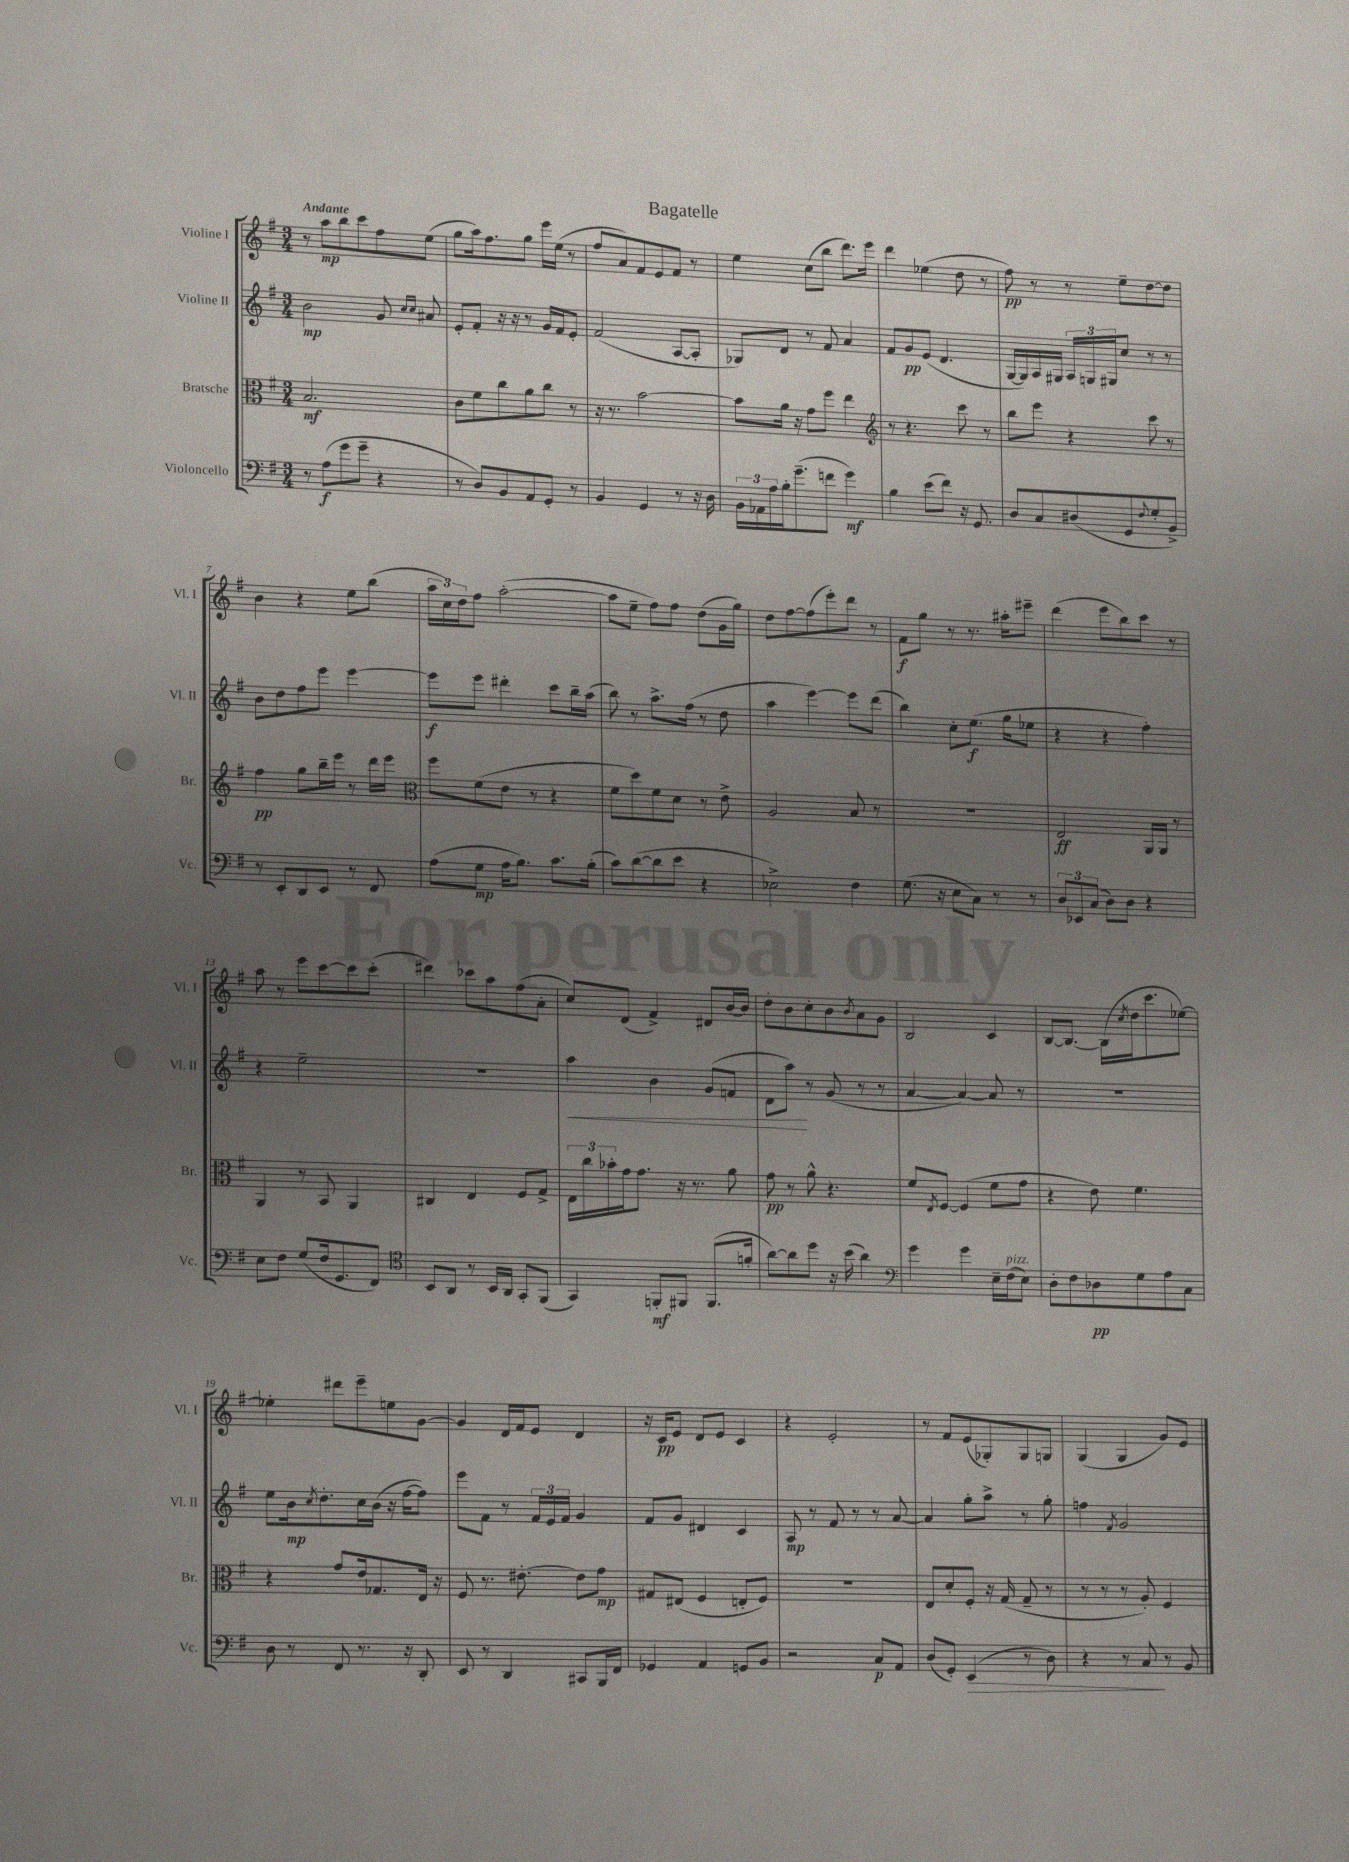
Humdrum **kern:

**kern	**dynam	**kern	**dynam	**kern	**dynam	**kern	**dynam
*part4	*part4	*part3	*part3	*part2	*part2	*part1	*part1
*staff4	*staff4	*staff3	*staff3	*staff2	*staff2	*staff1	*staff1
*I"Violoncello	*	*I"Bratsche	*	*I"Violine II	*	*I"Violine I	*
*I'Vc.	*	*I'Br.	*	*I'Vl. II	*	*I'Vl. I	*
*clefF4	*	*clefC3	*	*clefG2	*	*clefG2	*
*k[f#]	*	*k[f#]	*	*k[f#]	*	*k[f#]	*
*M3/4	*	*M3/4	*	*M3/4	*	*M3/4	*
=1	=1	=1	=1	=1	=1	=1	=1
!	!	!	!	!	!	!LO:TX:a:B:t=Andante	!
8r	.	2.B/	mf	2b\	mp	8r	.
(8A\L	f	.	.	.	.	8aa\L	mp
8g\	.	.	.	.	.	8bb\	.
8g~\J	.	.	.	.	.	8ccc\	.
4r	.	.	.	8g/	.	8ff#\	.
.	.	.	.	16qqcc/LL	.	.	.
.	.	.	.	16qqcc/JJ	.	.	.
.	.	.	.	8a#X/	.	(8ee\J	.
=2	=2	=2	=2	=2	=2	=2	=2
8r	.	8c\L	.	8e'/L	.	8gg\L	.
8D/L)	.	8f#\	.	8f#'/J	.	16aa\k)	.
.	.	.	.	.	.	8.ff#\	.
8BB/	.	8cc\	.	16r	.	.	.
.	.	.	.	16r	.	.	.
8AA/	.	8a\	.	8r	.	8gg\J	.
8GG'/J	.	8cc\J	.	16g/LL	.	16eee\LL	.
.	.	.	.	16f#/J	.	(16ee\JJ	.
8r	.	8r	.	8e'/J	.	8r	.
=3	=3	=3	=3	=3	=3	=3	=3
4BB/	.	16r	.	(2f#/	.	8ff#/L	.
.	.	8.r	.	.	.	.	.
.	.	.	.	.	.	8a/)	.
4GG/	.	[2b\	.	.	.	8f#/	.
.	.	.	.	.	.	8e/	.
8r	.	.	.	[8A/L	.	8f#/J	.
16r	.	.	.	8A'/J]	.	8r	.
16D\	.	.	.	.	.	.	.
=4	=4	=4	=4	=4	=4	=4	=4
24BB\LL	.	8b\L]	.	8G-X/L)	.	4ee\	.
24AA-X\	.	.	.	.	.	.	.
24A\	.	.	.	.	.	.	.
16B'\J	.	16a\Jk	.	8d/J	.	.	.
(8.g~\	.	16r	.	.	.	.	.
.	.	8g\L	.	8r	.	(8cc\L	.
8fn\J	.	8ff#\J	.	8f#/	.	8bb\J	.
4g\)	mf	4ee\	.	4a/	.	8.ddd\L)	.
.	.	.	.	.	.	16eee\Jk	.
=5	=5	=5	=5	=5	=5	=5	=5
*	*	*clefG2	*	*	*	*	*
4B\	.	8r	.	8f#/L	.	4ddd\	.
.	.	4.r	.	8g/	pp	.	.
(8e\L	.	.	.	(8e/J	.	(4ee-X\	.
8f#\J)	.	.	.	4.d/	.	.	.
16r	.	8ccc\	.	.	.	8dd\	.
8.GG/	.	.	.	.	.	.	.
.	.	8r	.	.	.	8r	.
=6	=6	=6	=6	=6	=6	=6	=6
8D/L	.	8bb\L	.	[16G/LL	.	8ff#\)	pp
.	.	.	.	16G/])	.	.	.
8C/	.	8eee\J	.	16A/	.	8r	.
.	.	.	.	16G#X/JJ	.	.	.
(8D#X/	.	4r	.	24A/LL	.	8r	.
.	.	.	.	24Gn/	.	.	.
.	.	.	.	24G#X/J	.	.	.
8GG/	.	.	.	8cc/J	.	8ee~\L	.
8qqF#/	.	.	.	.	.	.	.
8G'/	.	8ccc\	.	8r	.	[8dd\	.
8BB^/J)	.	8r	.	8r	.	8dd\J]	.
!!LO:LB:g=z
=7	=7	=7	=7	=7	=7	=7	=7
8r	.	4ff#\	pp	8b\L	.	4b\	.
8EE'/L	.	.	.	8dd\	.	.	.
8DD/	.	8gg\L	.	8ff#\	.	4r	.
8EE/J	.	16bb~\L	.	8eee\J	.	.	.
.	.	16eee\JJ	.	.	.	.	.
8r	.	8r	.	[4eee\	.	8ee\L	.
8FF#/	.	16ddd\LL	.	.	.	(8bb\J	.
.	.	16eee\JJ	.	.	.	.	.
=8	=8	=8	=8	=8	=8	=8	=8
*	*	*clefC3	*	*	*	*	*
(8A\L	.	8ff#\L	.	8eee\L]	f	24aa\LL	.
.	.	.	.	.	.	24cc\)	.
.	.	.	.	.	.	24dd\J	.
8G\J	mp	(8f#\	.	8eee\J	.	8ff#\J	.
16A\KL	.	8e\J	.	4ddd#X'\	.	([2aa'\	.
8.B\J)	.	.	.	.	.	.	.
.	.	8r	.	.	.	.	.
8.c\L	.	4r	.	8ccc\L	.	.	.
.	.	.	.	16bb~\L	.	.	.
(16B'\Jk	.	.	.	(16aa\JJ	.	.	.
=9	=9	=9	=9	=9	=9	=9	=9
8c\L)	.	8f#\L	.	8bb\)	.	8aa\L]	.
([8d\	.	8dd\)	.	8r	.	8ee~\J	.
8d\]	.	8f#\	.	8.aa^\L	.	8ff#\L)	.
8e\J	.	8d\J	.	.	.	8ff#\J	.
.	.	.	.	(16ff#\Jk	.	.	.
4r	.	8r	.	8r	.	(8dd\L	.
.	.	8e^\	.	8dd\	.	16g\L	.
.	.	.	.	.	.	16gg\JJ)	.
=10	=10	=10	=10	=10	=10	=10	=10
2E-X^\)	.	2A/	.	4aa\	.	8dd\L	.
.	.	.	.	.	.	[8ff#\	.
.	.	.	.	[4eee\)	.	(8ff#\]	.
.	.	.	.	.	.	8eee'\)	.
4F#\	.	8B/	.	8eee\L]	.	8ddd\J	.
.	.	8r	.	(8ddd\J	.	8r	.
=11	=11	=11	=11	=11	=11	=11	=11
(8.G\	.	2.r	.	4bb\)	.	8f#\L	f
.	.	.	.	.	.	8gg\J	.
16r	.	.	.	.	.	.	.
8E\L	.	.	.	8cc'\L	.	8r	.
8C\J)	.	.	.	(8.ee\J	f	8.r	.
8r	.	.	.	.	.	.	.
.	.	.	.	16gg\KL	.	16aa#X'\KL	.
8r	.	.	.	8ee-X\J	.	8eee#X~\J	.
=12	=12	=12	=12	=12	=12	=12	=12
12D/L	.	2E/	ff	4r	.	(4ddd\	.
12EE-X/	.	.	.	.	.	.	.
(12C/J	.	.	.	.	.	.	.
8D\L)	.	.	.	4r	.	8eee\L	.
8D\J	.	.	.	.	.	8bb\)	.
4r	.	16AA/LL	.	4ff#'\)	.	8ccc\J	.
.	.	16AA/JJ	.	.	.	.	.
.	.	8r	.	.	.	8r	.
!!LO:LB:g=z
=13	=13	=13	=13	=13	=13	=13	=13
8E\L	.	4AA/	.	4r	.	8aa\	.
8F#\J	.	.	.	.	.	8r	.
(8G/L	.	8r	.	2ee~\	.	8eee\L	.
16F#/k	.	8BB/	.	.	.	[8ccc\	.
8.GG/	.	.	.	.	.	.	.
.	.	4AA/	.	.	.	8ccc\]	.
8FF#/J)	.	.	.	.	.	(8ccc'\J	.
=14	=14	=14	=14	=14	=14	=14	=14
*clefC4	*	*	*	*	*	*	*
8BB/L	.	4C#X/	.	2.r	.	4ddd#X\)	.
8AA/J	.	.	.	.	.	.	.
8r	.	4E/	.	.	.	8ccc-X\L	.
16BB/LL	.	.	.	.	.	8aa\	.
16AA/JJ	.	.	.	.	.	.	.
8GG'/L	.	8F#/L	.	.	.	(8ff#\	.
(8FF#/J	.	8G^/J	.	.	.	8a'\J	.
=15	=15	=15	=15	=15	=15	=15	=15
!	!	!	!	!	!LO:HP:b	!	!
4GG/)	.	24E\LL	.	4aa\	<	8cc/L)	.
.	.	24cc\	.	.	.	.	.
.	.	24b-X'\	.	.	.	.	.
.	.	16g\J	.	.	.	(8d/J	.
.	.	8.g\J	.	.	.	.	.
8FFn'/L	mf	.	.	4b\	.	4f#^/)	.
8FF#X/J	.	16r	.	.	.	.	.
.	.	8.r	.	.	.	.	.
(8.FF#/L	.	.	.	(8g/L	.	8d#X/L	.
.	.	8a\	.	8fn/J	.	[16b/L	.
16fn'/Jk	.	.	.	.	.	16b/JJ]	.
=16	=16	=16	=16	=16	=16	=16	=16
[8a\L)	.	8g\	pp	8d\L	.	8dd'\L	.
8a\]	.	8r	.	8aa\J)	.	8b\	.
8dd\J	.	8a^^\	.	8r	[	8cc'\	.
16r	.	4.r	.	(8g/	.	8b\	.
(16b\	.	.	.	.	.	.	.
.	.	.	.	.	.	8qb/	.
4a\)	.	.	.	8r	.	8a\	.
.	.	.	.	8r	.	8g\J	.
=17	=17	=17	=17	=17	=17	=17	=17
*clefF4	*	*	*	*	*	*	*
4g\	.	8f#/L	.	[4a/	.	2B/	.
.	.	8qE/	.	.	.	.	.
.	.	[8F#/J	.	.	.	.	.
4g\	.	(4F#/]	.	4a/_)	.	.	.
16E~\LL	.	8f#\L	.	8a/]	.	4c/	.
!LO:TX:a:i:t=pizz.	!	!	!	!	!	!	!
(16F#\J	.	.	.	.	.	.	.
8E\J)	.	8g\J	.	8r	.	.	.
=18	=18	=18	=18	=18	=18	=18	=18
8D'\L	.	4r	.	2.r	.	[8B/L	.
8F#\	.	.	.	.	.	8.B/J_	.
8D-X\	pp	8e\)	.	.	.	.	.
.	.	.	.	.	.	(16B\LL]	.
.	.	.	.	.	.	8qcc/	.
8G\	.	4.f#\	.	.	.	16dd\J	.
.	.	.	.	.	.	8.ccc\	.
8A\	.	.	.	.	.	.	.
8C\J	.	.	.	.	.	[8ee-X\J)	.
!!LO:LB:g=z
=19	=19	=19	=19	=19	=19	=19	=19
8D\	.	4r	.	8ee\L	.	4ee-X'\]	.
8r	.	.	.	16b\k	mp	.	.
.	.	.	.	8qcc/	.	.	.
.	.	.	.	8.dd'\	.	.	.
8FF#/	.	8g/L	.	.	.	8ddd#X\L	.
8.r	.	16e/k	.	16cc\L	.	8eee~\	.
.	.	8.G-X/	.	(16b\JJ	.	.	.
.	.	.	.	16r	.	8een\	.
16r	.	.	.	[16ff#\KL	.	.	.
8DD'/	.	16E/Jk	.	8ff#\J])	.	[8g\J	.
.	.	16r	.	.	.	.	.
=20	=20	=20	=20	=20	=20	=20	=20
8EE/	.	8F#/	.	8eee\L	.	4g/]	.
8r	.	8.r	.	8f#\J	.	.	.
4DD/	.	.	.	8r	.	16d/LL	.
.	.	[8.e#X'\	.	.	.	16f#/J	.
.	.	.	.	24f#/LL	.	8e/J	.
.	.	.	.	24e/	.	.	.
.	.	.	.	24f#/JJ	.	.	.
8CC#X/L	.	8e#\L]	.	4g/	.	4d/	.
16BBB/L	.	8g\J	mp	.	.	.	.
16FF#/JJ	.	.	.	.	.	.	.
=21	=21	=21	=21	=21	=21	=21	=21
4GG-X/	.	8G#X/L	.	8f#/L	.	16r	.
.	.	.	.	.	.	16c/KL	pp
.	.	(8E#X/J	.	8g/J	.	8e/J	.
4AA/	.	4F#/	.	4d#X/	.	8d/L	.
.	.	.	.	.	.	8e/J	.
8GGn/L	.	8En'/L	.	4c/	.	4c/	.
8BB/J	.	8F#/J)	.	.	.	.	.
=22	=22	=22	=22	=22	=22	=22	=22
2r	.	2.r	.	8A/	mp	4r	.
.	.	.	.	8r	.	.	.
.	.	.	.	8f#/	.	2e'/	.
.	.	.	.	8r	.	.	.
8C/L	p	.	.	8r	.	.	.
8AA/J	.	.	.	[8a/	.	.	.
=23	=23	=23	=23	=23	=23	=23	=23
(8D/L	.	8E/L	.	4a/]	.	8r	.
8GG'/J)	.	8d'/	.	.	.	8f#/L	.
!	!LO:HP:b	!	!	!	!	!	!
(4EE/	>	8F#'/J	.	8gg'\L	.	(8e/	.
.	.	16r	.	8aa^\J	.	8G-X'/)	.
.	.	(16G/	.	.	.	.	.
8r	.	8G~/	.	8r	.	8G-/	.
8D\)	.	8r	.	8gg'\	.	8Gn/J	.
=24	=24	=24	=24	=24	=24	=24	=24
4r	.	8r	.	4ffn\	.	(4G/	.
.	.	8r	.	.	.	.	.
.	.	.	.	8qf#/	.	.	.
8r	.	8r	.	2g/	.	4G/	.
8C/	.	8A'/)	.	.	.	.	.
8r	]	4F#/	.	.	.	8g/L)	.
8BB/	.	.	.	.	.	8e/J	.
==	==	==	==	==	==	==	==
*-	*-	*-	*-	*-	*-	*-	*-
